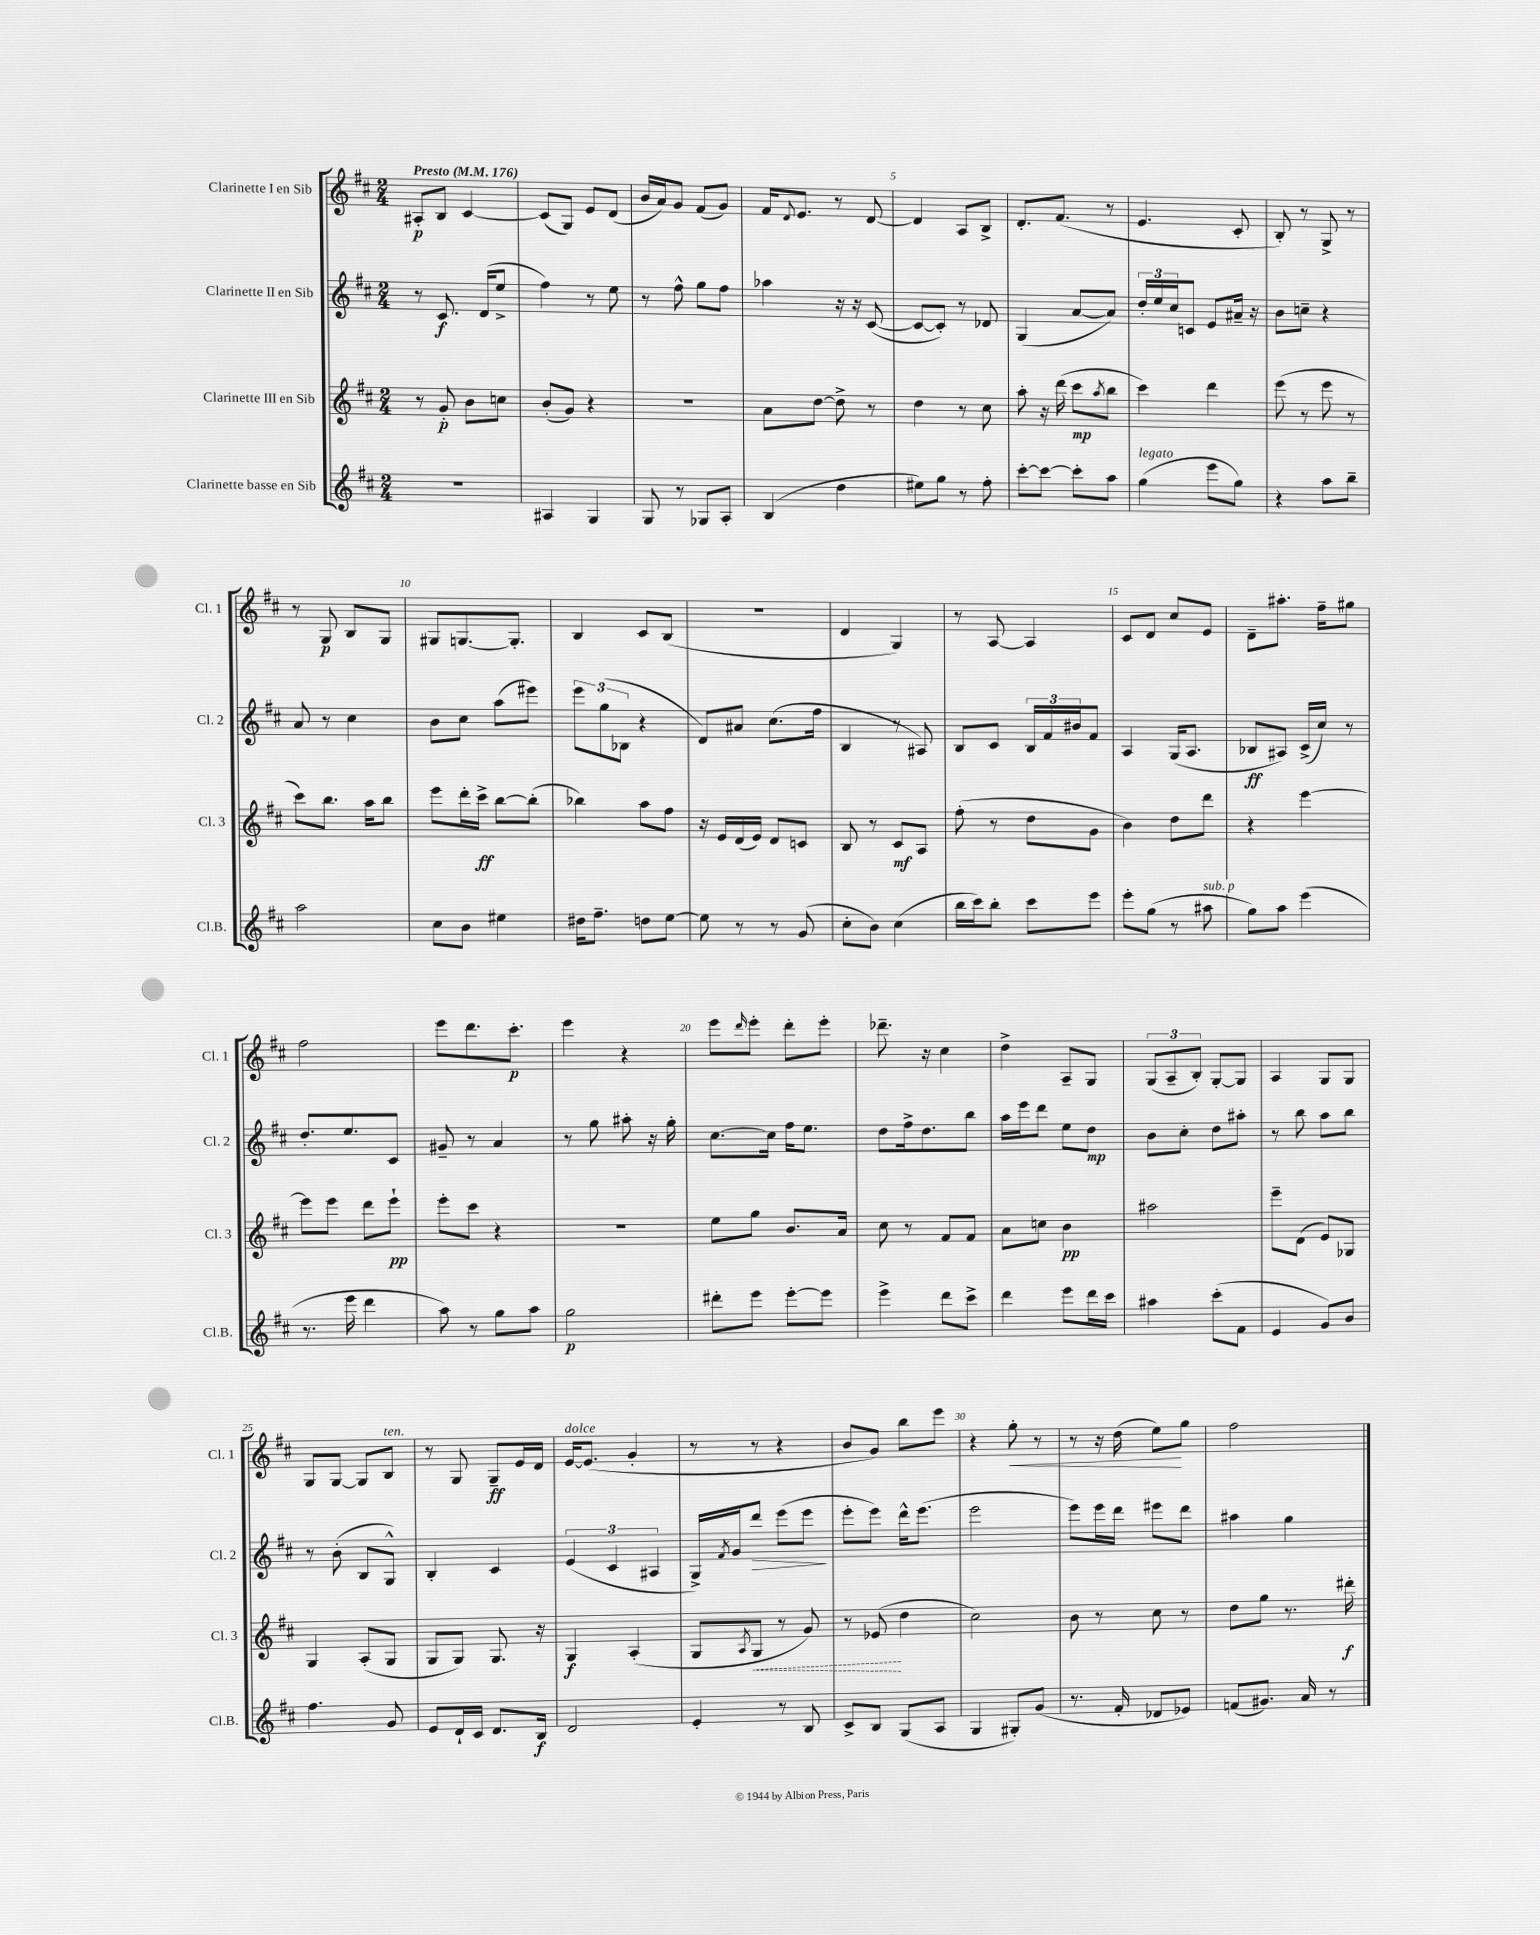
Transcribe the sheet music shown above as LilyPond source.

<<
\new StaffGroup <<
\new Staff = "s0" \with { instrumentName = "Clarinette I en Sib" shortInstrumentName = "Cl. 1" } {
    \clef treble \key d \major \numericTimeSignature \time 2/4 \tempo "Presto" 4 = 176
    ais8-.\p b8 cis'4~ |
    cis'8( g8) e'8 d'8( |
    b'16 a'16) g'8 fis'8( g'8) |
    fis'16 \appoggiatura { d'8 } e'8. r8 d'8~ |
    d'4 a8 b8-> |
    d'8.-. fis'8.( r8 |
    e'4. cis'8-. |
    b8-.) r8 g8-> r8 |
    r8 g8\p b8 g8 |
    gis8 g8.~ g8.-. |
    b4 cis'8 b8( |
    R2 |
    d'4 g4) |
    r8 a8~ a4 |
    cis'8 d'8 cis''8 e'8 |
    d'8-- ais''8.-. fis''16-- gis''8 |
    fis''2 |
    e'''8 d'''8. cis'''8.-.\p |
    e'''4 r4 |
    e'''8 \grace { d'''16 } e'''8-. d'''8-. e'''8-. |
    des'''8.-- r16 cis''4 |
    d''4-> a8-- g8 |
    \tuplet 3/2 { g8( a8-- b8-.) } g8~-. g8 |
    a4 g8 g8 |
    g8 g8~ g8 b8^\markup { \italic "ten." } |
    r8 g8 g8--\ff e'16 d'16 |
    e'16~^\markup { \italic "dolce" } e'8.( g'4-. |
    r8 r8 r4 |
    b'8 g'8) b''8 e'''8 |
    r4 g''8-.\< r8 |
    r8 r16 d''16( e''8\!) g''8 |
    fis''2 \bar "|." |
}
\new Staff = "s1" \with { instrumentName = "Clarinette II en Sib" shortInstrumentName = "Cl. 2" } {
    \clef treble \key d \major \numericTimeSignature \time 2/4
    r8 cis'8.\f d'16( e''8-> |
    fis''4) r8 e''8 |
    r8 fis''8-^ g''8 fis''8 |
    aes''4 r16 r16 cis'8~( |
    cis'8~ cis'8-.) r8 des'8 |
    g4( a'8~ a'8) |
    \tuplet 3/2 { d''16-. e''16 cis''16 } c'8 e'8 ais'16-- r16 |
    b'8 c''8-- r4 |
    a'8 r8 cis''4 |
    b'8 cis''8 a''8( eis'''8) |
    \tuplet 3/2 { e'''8 g''8( bes8 } r4 |
    d'8) ais'8 cis''8.( fis''16 |
    b4 r8 ais8) |
    b8 cis'8 \tuplet 3/2 { b16 fis'16 bis'16 } fis'8 |
    a4 g16( a8. |
    bes8\ff ais8) cis'16->( cis''16) r8 |
    d''8.-. e''8. cis'8 |
    gis'8-- r8 a'4 |
    r8 g''8 ais''8-. r16 g''16-. |
    cis''8.~ cis''16 fis''16 e''8. |
    d''8 fis''16-> d''8. b''8 |
    a''16 e'''16 d'''8 e''8 d''8\mp |
    b'8 cis''8-. d''8 ais''8-. |
    r8 b''8 a''8 b''8 |
    r8 b'8-.( b8 g8-^) |
    b4-. cis'4 |
    \tuplet 3/2 { e'4( cis'4 ais4 } |
    g16->) \acciaccatura { fis'8 } g'16 d'''8\> e'''8( e'''8\! |
    e'''8-. e'''8) d'''16-^ e'''8.( |
    e'''2 |
    e'''8) e'''16 d'''16 eis'''8 d'''8 |
    ais''4 g''4 \bar "|." |
}
\new Staff = "s2" \with { instrumentName = "Clarinette III en Sib" shortInstrumentName = "Cl. 3" } {
    \clef treble \key d \major \numericTimeSignature \time 2/4
    r8 g'8-.\p b'8 c''8 |
    b'8-.( g'8) r4 |
    R2 |
    a'8 d''8~ d''8-> r8 |
    d''4 r8 cis''8 |
    a''8-. r16 d'''16( cis'''8\mp \acciaccatura { a''8 } b''8 |
    cis'''4) d'''4 |
    e'''8( r8 e'''8 r8 |
    cis'''8) b''8. a''16 b''8 |
    e'''8 d'''16-. cis'''16->\ff b''8~ b''8-.( |
    bes''4) a''8 fis''8 |
    r16 e'16 d'16( e'16) d'8 c'8 |
    b8 r8 cis'8\mf a8 |
    fis''8-.( r8 d''8 g'8 |
    b'4) d''8 d'''8 |
    r4 e'''4~ |
    e'''8 e'''8 d'''8 e'''8-!\pp |
    e'''8-. cis'''8 r4 |
    R2 |
    e''8 g''8 b'8. a'16 |
    cis''8 r8 fis'8 fis'8 |
    a'8 c''8 b'4\pp |
    ais''2 |
    e'''8-- d'8( e'8) ges8 |
    g4 a8-.( g8 |
    g8 g8) g8. r16 |
    g4\f a4-.( |
    g8 \acciaccatura { a8 } \once \override Hairpin.style = #'dashed-line g8\< r8 g'8) |
    r8 ees'8\!( d''4 |
    cis''2) |
    b'8 r8 cis''8 r8 |
    d''8 g''8 r8. dis'''16-.\f \bar "|." |
}
\new Staff = "s3" \with { instrumentName = "Clarinette basse en Sib" shortInstrumentName = "Cl.B." } {
    \clef treble \key d \major \numericTimeSignature \time 2/4
    R2 |
    ais4 g4 |
    g8 r8 ges8 a8-. |
    b4( d''4 |
    eis''8) g''8 r8 fis''8-. |
    cis'''8~-. cis'''8~ cis'''8-. a''8 |
    g''4^\markup { \italic "legato" }( e'''8 g''8) |
    r4 a''8 b''8-- |
    a''2 |
    cis''8 b'8 eis''4 |
    dis''16 fis''8.-- d''8 e''8~ |
    e''8 r8 r8 g'8( |
    cis''8-. b'8) cis''4( |
    b''16 cis'''16) b''8-. cis'''8 e'''8 |
    e'''8-. g''8( r8 ais''8^\markup { \italic "sub. p" } |
    g''8) a''8 e'''4( |
    r8. e'''16 d'''4 |
    a''8) r8 g''8 a''8 |
    g''2\p |
    dis'''8-. e'''8 e'''8~-. e'''8 |
    e'''4-> d'''8 cis'''8-> |
    d'''4 e'''8 d'''16 cis'''16 |
    ais''4 cis'''8-.( fis'8 |
    e'4 g'8) b'8 |
    fis''4. g'8 |
    e'8 d'16-! cis'16 d'8. b16\f |
    d'2 |
    e'4-. r8 b8 |
    cis'8-> b8 g8( a8 |
    g4 gis8-.) g'8( |
    r8. fis'16-. des'8 ees'8) |
    f'8( gis'8.) a'16 r8 \bar "|." |
}
>>
>>
\layout { \context { \Score \override BarNumber.break-visibility = ##(#f #t #t) barNumberVisibility = #(every-nth-bar-number-visible 5) } }
